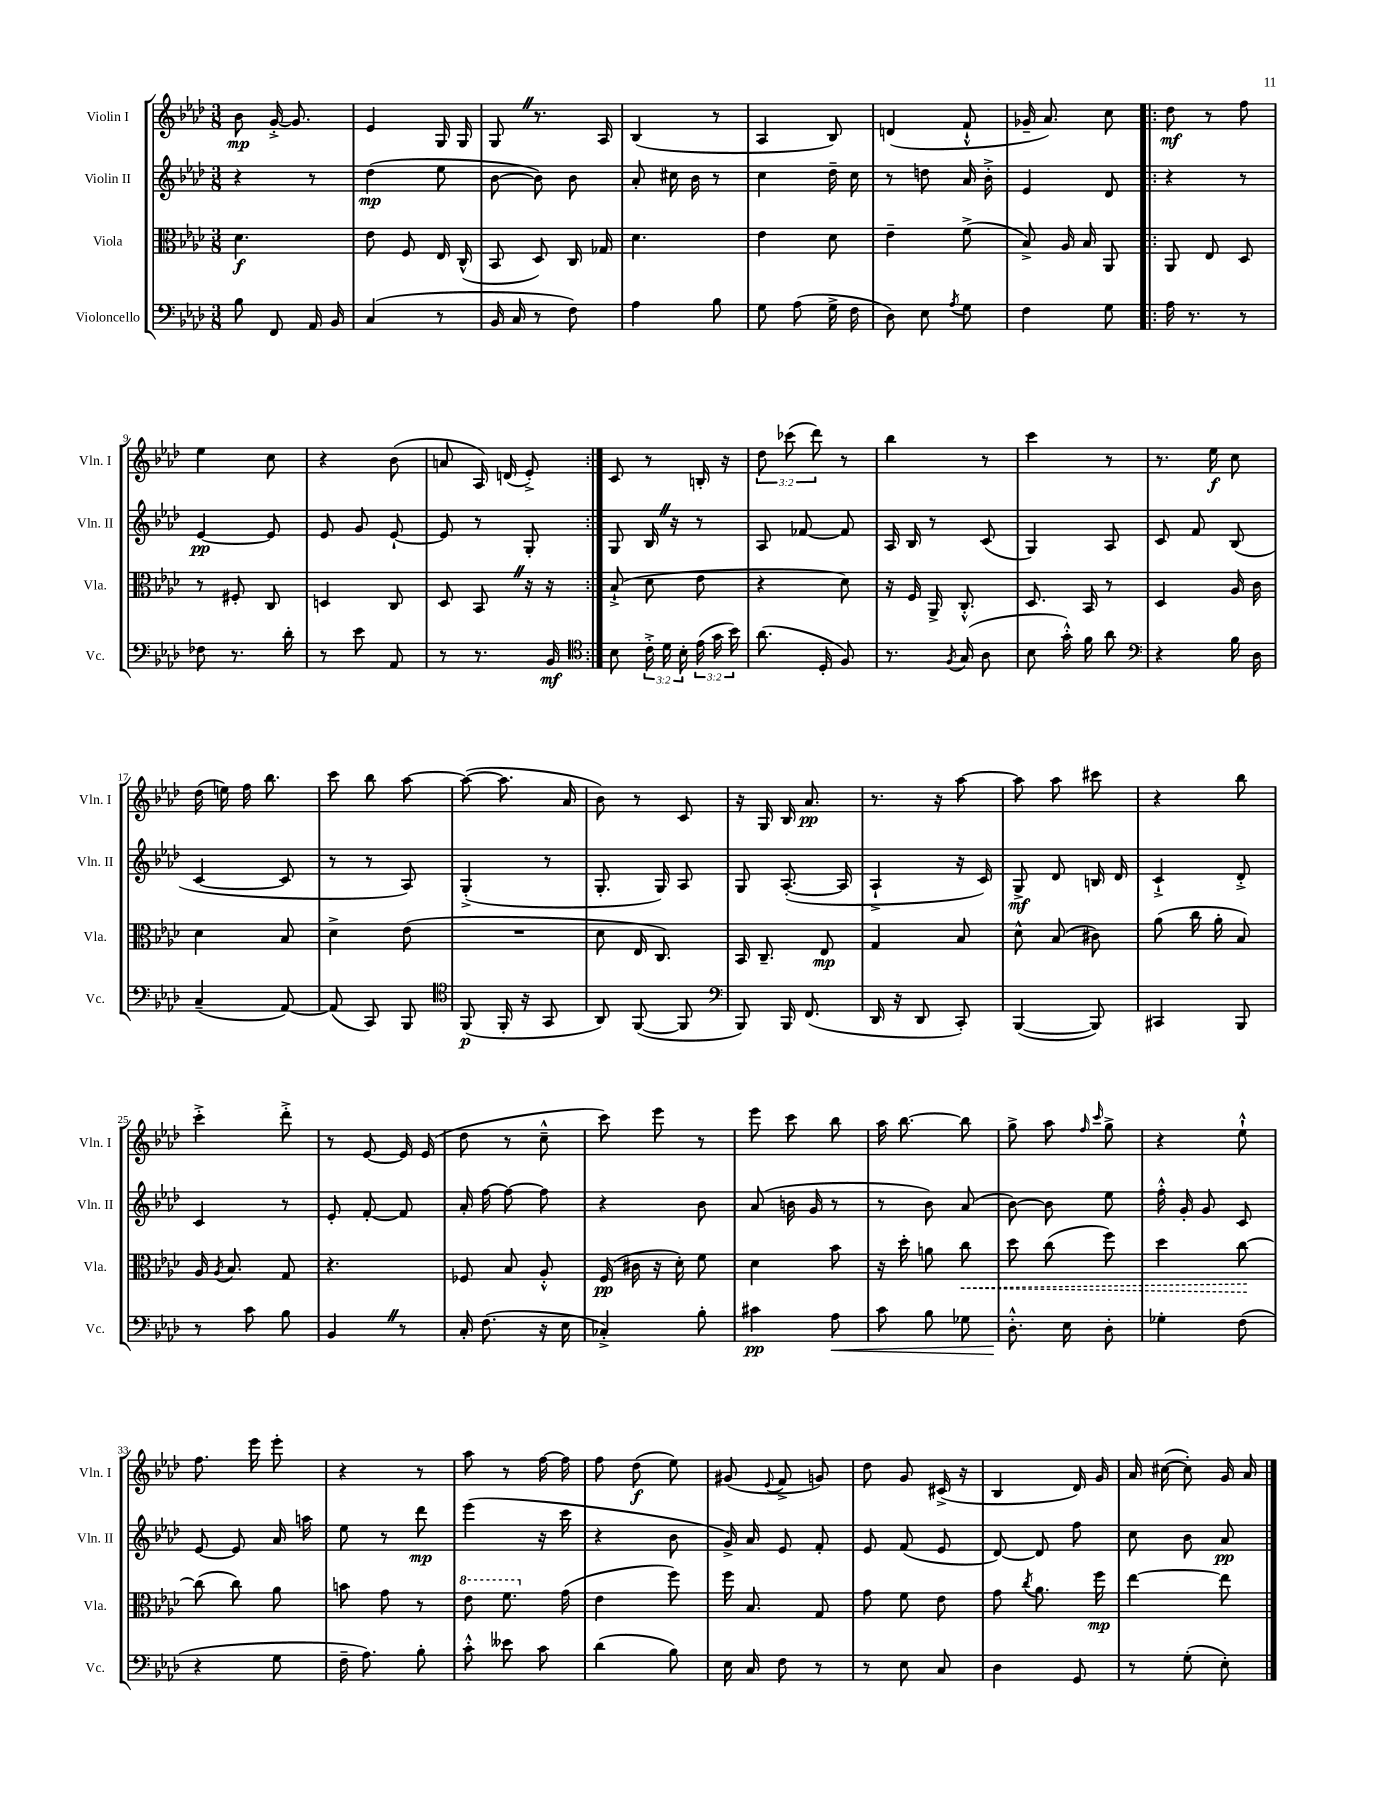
<<
\new StaffGroup <<
\new Staff = "s0" \with { instrumentName = "Violin I" shortInstrumentName = "Vln. I" } {
    \clef treble \key aes \major \numericTimeSignature \time 3/8 \override Staff.TupletNumber.text = #tuplet-number::calc-fraction-text
    \autoBeamOff bes'8\mp g'16~-.-> g'8. |
    ees'4 g16 g16 |
    g8 \once \override BreathingSign.text = \markup { \musicglyph "scripts.caesura.straight" } \breathe r8. aes16 |
    bes4( r8 |
    aes4 bes8) |
    d'4( f'8-!-^ |
    ges'16-- aes'8.) c''8 |
    \repeat volta 2 { des''8\mf r8 f''8 |
    ees''4 c''8 |
    r4 bes'8( |
    a'8 aes16) d'16( ees'8-.->) | }
    c'8 r8 b16-. r16 |
    \tuplet 3/2 { des''8 ces'''8( des'''8) } r8 |
    bes''4 r8 |
    c'''4 r8 |
    r8. ees''16\f c''8 |
    des''16( e''16) f''16 bes''8. |
    c'''8 bes''8 aes''8~ |
    aes''8~( aes''8. aes'16 |
    bes'8) r8 c'8 |
    r16 g16 bes16 aes'8.\pp |
    r8. r16 aes''8~ |
    aes''8 aes''8 cis'''8 |
    r4 bes''8 |
    c'''4-.-> des'''8-.-> |
    r8 ees'8~ ees'16 ees'16( |
    des''8 r8 c''8---^ |
    c'''8) ees'''8 r8 |
    ees'''8 c'''8 bes''8 |
    aes''16 bes''8.~ bes''8 |
    g''8-> aes''8 \grace { f''16 c'''16 } g''8-> |
    r4 ees''8-!-^ |
    f''8. ees'''16 ees'''8-. |
    r4 r8 |
    aes''8 r8 f''16~ f''16 |
    f''8 des''8\f( ees''8) |
    gis'8( \appoggiatura { ees'8 } f'8-> g'8) |
    des''8 g'8 cis'16->( r16 |
    bes4 des'16) g'16 |
    aes'16 cis''16~( cis''8-.) g'16 aes'16 \bar "|." |
}
\new Staff = "s1" \with { instrumentName = "Violin II" shortInstrumentName = "Vln. II" } {
    \clef treble \key aes \major \numericTimeSignature \time 3/8
    \autoBeamOff r4 r8 |
    des''4\mp( ees''8 |
    bes'8~ bes'8) bes'8 |
    aes'8-. cis''16 bes'16 r8 |
    c''4 des''16-- c''16 |
    r8 d''8 aes'16 bes'16-.-> |
    ees'4 des'8 |
    \repeat volta 2 { r4 r8 |
    ees'4~\pp ees'8 |
    ees'8 g'8 ees'8~-! |
    ees'8 r8 g8-. | }
    g8 bes16 \once \override BreathingSign.text = \markup { \musicglyph "scripts.caesura.straight" } \breathe r16 r8 |
    aes8 fes'8~ fes'8 |
    aes16 bes16 r8 c'8( |
    g4) aes8 |
    c'8 f'8 bes8( |
    c'4~ c'8 |
    r8 r8 aes8) |
    g4-.->( r8 |
    g8.-. g16) aes8 |
    g8 aes8.~-.( aes16 |
    aes4-!-> r16 c'16) |
    g8->\mf des'8 b16 des'16 |
    c'4-!-> des'8-.-> |
    c'4 r8 |
    ees'8-. f'8~-. f'8 |
    aes'16-. f''16~ f''8~ f''8 |
    r4 bes'8 |
    aes'8( b'16 g'16 r8 |
    r8 bes'8) aes'8( |
    bes'8~) bes'8 ees''8 |
    f''16-.-^ g'16-. g'8 c'8 |
    ees'8~ ees'8 aes'16 a''16 |
    ees''8 r8 des'''8\mp |
    ees'''4( r16 c'''16 |
    r4 bes'8 |
    g'16->) aes'16 ees'8 f'8-. |
    ees'8 f'8( ees'8 |
    des'8~) des'8 f''8 |
    c''8 bes'8 aes'8\pp \bar "|." |
}
\new Staff = "s2" \with { instrumentName = "Viola" shortInstrumentName = "Vla." } {
    \clef alto \key aes \major \numericTimeSignature \time 3/8
    \autoBeamOff des'4.\f |
    ees'8 f8 ees16 c16-^( |
    bes,8 des8) c16 ges16 |
    des'4. |
    ees'4 des'8 |
    ees'4-- f'8->( |
    bes8->) aes16 bes16 aes,8 |
    \repeat volta 2 { aes,8 ees8 des8 |
    r8 fis8-. c8 |
    d4 c8 |
    des8 bes,8 \once \override BreathingSign.text = \markup { \musicglyph "scripts.caesura.straight" } \breathe r16 r16 | }
    bes8-!->( des'8 ees'8 |
    r4 des'8) |
    r16 f16 aes,16-> c8.-.-^ |
    des8. bes,16 r8 |
    des4 aes16 c'16 |
    des'4 bes8 |
    des'4-> ees'8( |
    R4. |
    des'8 ees16 c8.) |
    bes,16 c8.-- ees8\mp |
    g4 bes8 |
    des'8-^ bes8( cis'8) |
    aes'8( c''16 aes'16-. bes8) |
    aes16 \acciaccatura { aes8 } bes8. g8 |
    r4. |
    fes8 bes8 aes8-.-^ |
    f16\pp( cis'16 r16 des'16-.) f'8 |
    des'4 bes'8 |
    r16 des''16-. a'8 \once \override Hairpin.style = #'dashed-line c''8\< |
    des''8 c''8( f''8) |
    des''4 c''8~\! |
    c''8( c''8) aes'8 |
    b'8 g'8 r8 |
    \ottava #1 ees''8 f''8. \ottava #0 g'16( |
    ees'4 f''8) |
    f''16 bes8. g8 |
    g'8 f'8 ees'8 |
    g'8 \acciaccatura { c''8 } aes'8. f''16\mp |
    ees''4~ ees''8 \bar "|." |
}
\new Staff = "s3" \with { instrumentName = "Violoncello" shortInstrumentName = "Vc." } {
    \clef bass \key aes \major \numericTimeSignature \time 3/8 \override Staff.TupletNumber.text = #tuplet-number::calc-fraction-text
    \autoBeamOff bes8 f,8 aes,16 bes,16 |
    c4( r8 |
    bes,16 c16 r8 f8) |
    aes4 bes8 |
    g8 aes8( g16-> f16 |
    des8) ees8 \acciaccatura { aes8 } g8 |
    f4 g8 |
    \repeat volta 2 { aes16 r8. r8 |
    fes8 r8. des'16-. |
    r8 ees'8 aes,8 |
    r8 r8. bes,16\mf | }
    \clef tenor bes8 \tuplet 3/2 { c'16-.-> des'16 bes16-. } \tuplet 3/2 { ees'16( g'16 bes'16) } |
    aes'8.( des16-. f8) |
    r8. \acciaccatura { f8 } g16( aes8 |
    bes8 g'16-.-^) f'16 aes'8 |
    \clef bass r4 bes16 des16 |
    c4--( aes,8~) |
    aes,8( c,8) bes,,8 |
    \clef tenor f,8\p( f,16-. r16 g,8 |
    aes,8) f,8~( f,8 |
    \clef bass bes,,8) bes,,16 f,8.( |
    des,16 r16 des,8 c,8-.) |
    bes,,4~( bes,,8) |
    cis,4 bes,,8 |
    r8 c'8 bes8 |
    bes,4 \once \override BreathingSign.text = \markup { \musicglyph "scripts.caesura.straight" } \breathe r8 |
    c16-. f8.( r16 ees16 |
    ces4-.->) bes8-. |
    cis'4\pp aes8\< |
    c'8 bes8 ges8 |
    des8.-.-^\! ees16 des8-. |
    ges4-. f8( |
    r4 g8 |
    f16-- aes8.) bes8-. |
    c'8-.-^ eeses'8 c'8 |
    des'4( bes8) |
    ees16 c16 f8 r8 |
    r8 ees8 c8 |
    des4 g,8 |
    r8 g8-.( ees8-.) \bar "|." |
}
>>
>>
